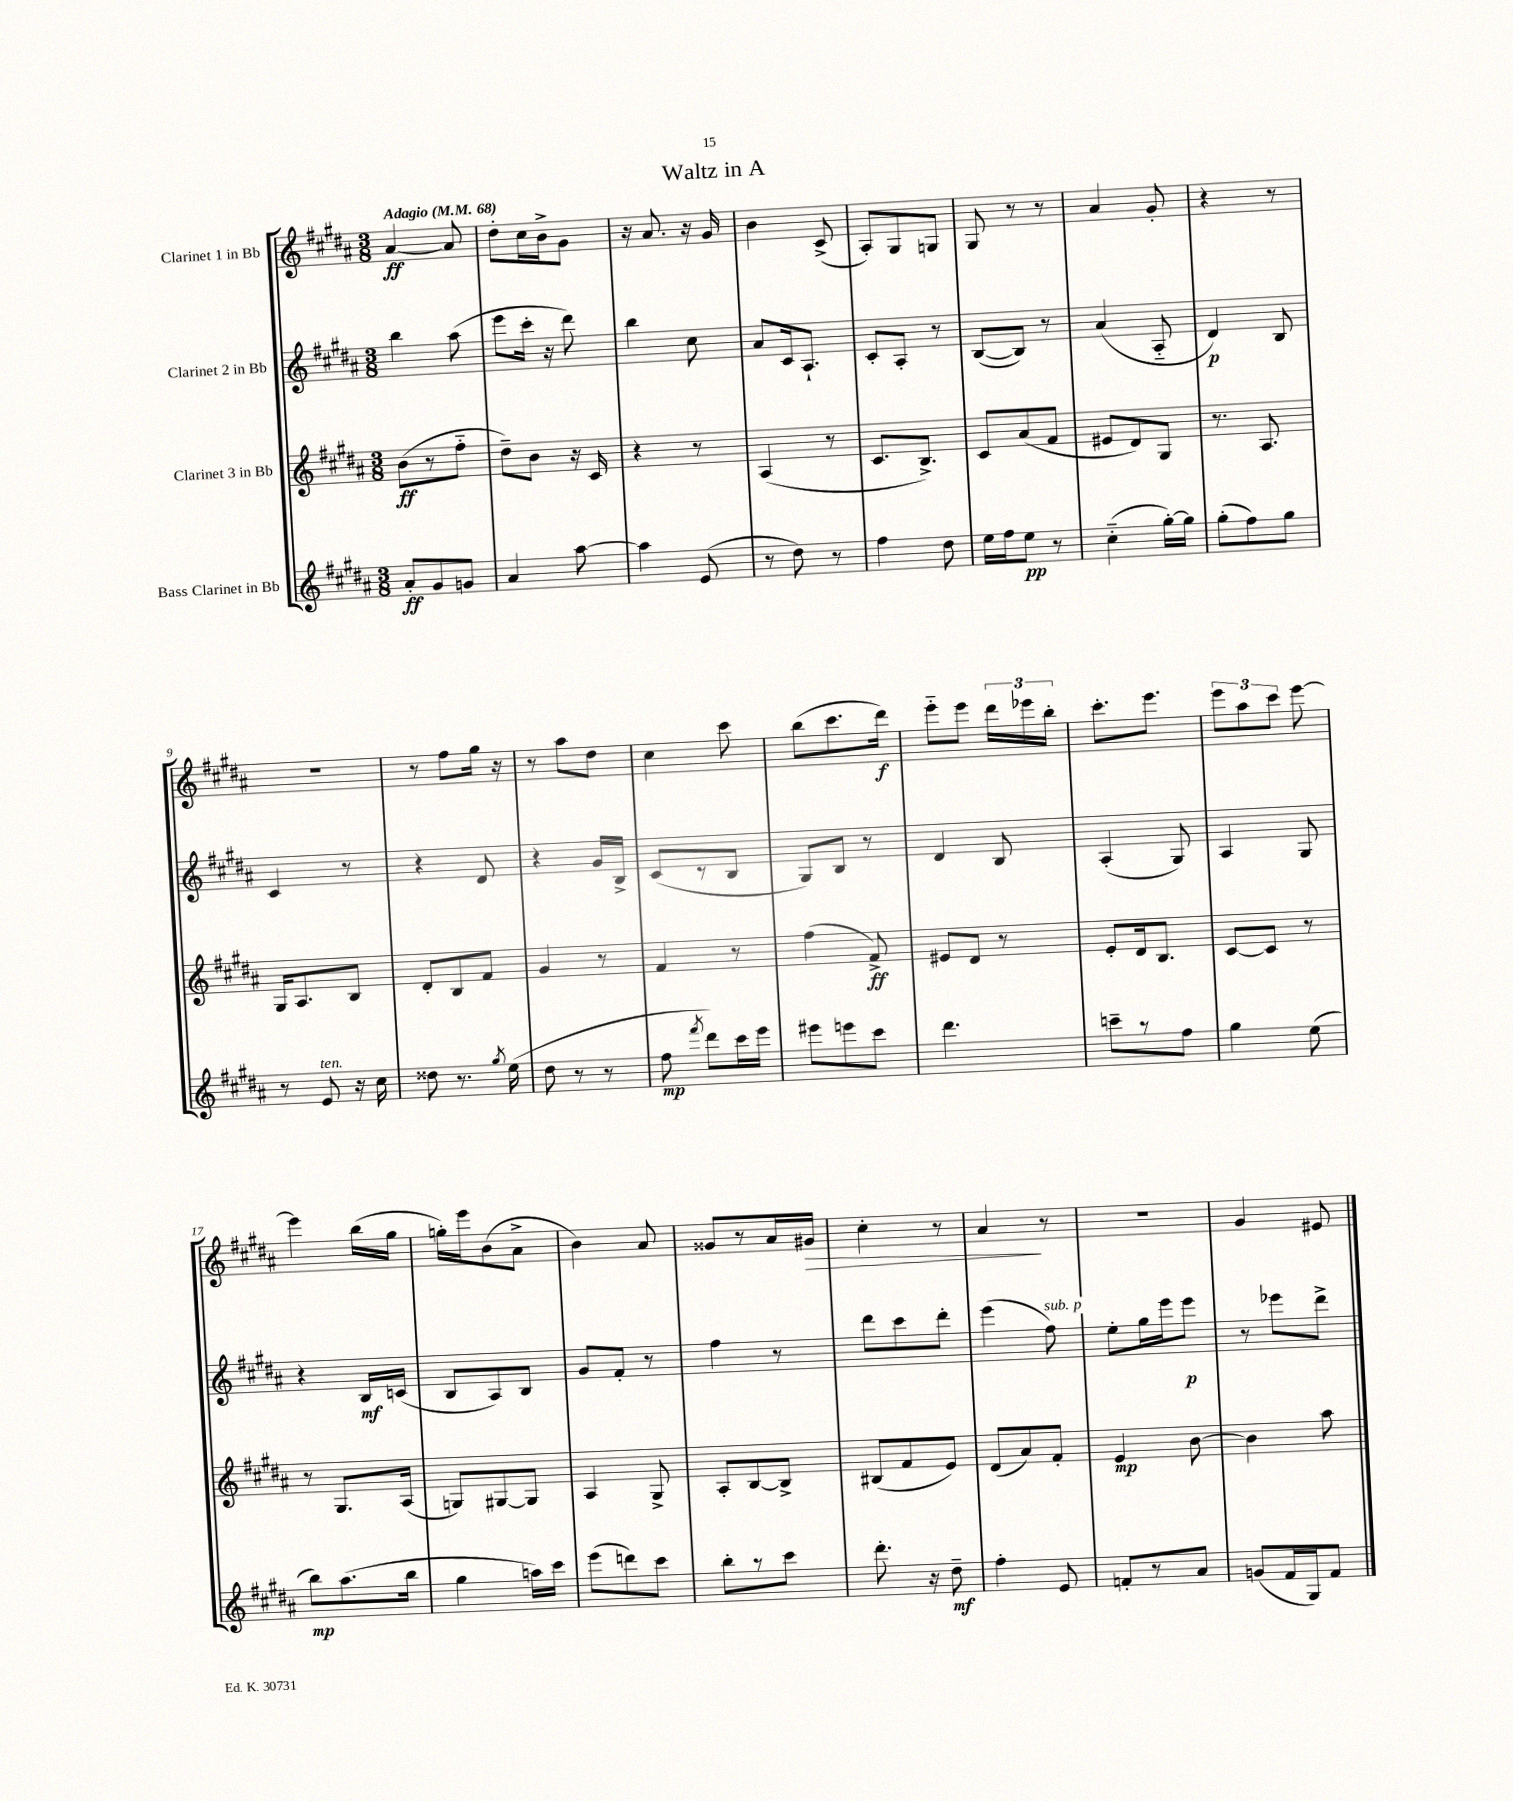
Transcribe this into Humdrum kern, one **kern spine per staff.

**kern	**kern	**kern	**kern
*staff4	*staff3	*staff2	*staff1
*clefG2	*clefG2	*clefG2	*clefG2
*k[f#c#g#d#a#]	*k[f#c#g#d#a#]	*k[f#c#g#d#a#]	*k[f#c#g#d#a#]
*M3/8	*M3/8	*M3/8	*M3/8
*MM68	*MM68	*MM68	*MM68
8a#'	(8b	4bb	[4a#
8g#	8r	.	.
8g	8ff#'~	(8aa#	8a#]
=	=	=	=
4a#	8dd#~)	8eee	8dd#'
.	8b	16ccc#'	16cc#
.	.	16r	16b^
[8aa#	16r	8ddd#)	8g#
.	16c#	.	.
=	=	=	=
4aa#]	4r	4bb	16r
.	.	.	8.a#
(8e	8r	8cc#	16r
.	.	.	16g#
=	=	=	=
8r	(4A#	8a#	4b
8dd#)	.	16c#	.
.	.	8.A#`	.
8r	8r	.	(8c#^
=	=	=	=
4ff#	8.c#	8c#'	8A#')
.	.	8A#'	8G#
.	8.B^)	.	.
8dd#	.	8r	8G
=	=	=	=
16ee	8c#	([8B	8G#
16ff#	.	.	.
8ee	(8a#	8B])	8r
8r	8f#	8r	8r
=	=	=	=
(4cc#'~	8e#	(4a#	4a#
.	8d#)	.	.
[16gg#')	8G#	8A#'~	8g#'
16gg#]	.	.	.
=	=	=	=
(8gg#'	8.r	4d#)	4r
8ff#)	.	.	.
.	8.A#	.	.
8gg#	.	8B	8r
=	=	=	=
8r	16G#	4c#	4.r
.	8.A#	.	.
8e	.	.	.
16r	8B	8r	.
16cc#	.	.	.
=	=	=	=
8dd##	8d#'	4r	8r
8.r	8B	.	8ff#
.	8f#	8d#	16gg#
8qgg#	.	.	.
(16ee	.	.	16r
=	=	=	=
8dd#	4g#	4r	8r
8r	.	.	8aa#
8r	8r	16g#	8dd#
.	.	16B^	.
=	=	=	=
8ff#	4f#	(8c#	4cc#
8qfff#	.	.	.
8ddd#)	.	8r	.
16ccc#	8r	8B	8ccc#
16eee	.	.	.
=	=	=	=
8eee#	(4ff#	8G#)	(8bb
8eee	.	8B	8.ccc#
8ccc#	8f#^)	8r	.
.	.	.	16ddd#)
=	=	=	=
4.ddd#	8e#	4d#	8eee'~
.	8d#	.	8eee
.	8r	8B	24ddd#
.	.	.	24eee-
.	.	.	24bb'
=	=	=	=
8ccc~	8e'	(4A#'	8.ccc#'
8r	16d#	.	.
.	8.B	.	8.eee
8ff#	.	8G#)	.
=	=	=	=
4gg#	[8c#	4A#	12eee
.	.	.	12aa#
.	8c#]	.	.
.	.	.	12ccc#
(8ee	8r	8G#	[8eee
=	=	=	=
8bb)	8r	4r	4eee]
(8.aa#	8.G#	.	.
.	.	16B	(16bb
16bb	(16A#	(16c	16gg#
=	=	=	=
4gg#	8G)	8B	16gg')
.	.	.	16eee
.	[8G#	8A#)	(8b
16aa)	8G#]	8B	8a#^
16ccc#	.	.	.
=	=	=	=
(8eee	4A#	8g#	4b)
8ddd)	.	8f#'	.
8ccc#	8G#^	8r	8a#
=	=	=	=
8bb'	8A#'	4ff#	8g##
8r	[8B	.	8r
8ccc#	8B^]	8r	16a#
.	.	.	16g#
=	=	=	=
8.ddd#'	(8B#	8ddd#	4cc#'
.	8f#	8ccc#	.
16r	.	.	.
8dd#~	8e)	8ddd#'	8r
=	=	=	=
4ff#'	(8d#	(4eee	4a#
.	8a#)	.	.
8e	8f#'	8ff#)	8r
=	=	=	=
8f'	4e	8ee'	4.r
8r	.	16gg#	.
.	.	16eee	.
8a#	[8b	8eee	.
=	=	=	=
(8g	4b]	8r	4g#
16f#	.	8eee-	.
16G#)	.	.	.
8f#	8aa#	8ddd#^	8e#
==	==	==	==
*-	*-	*-	*-
